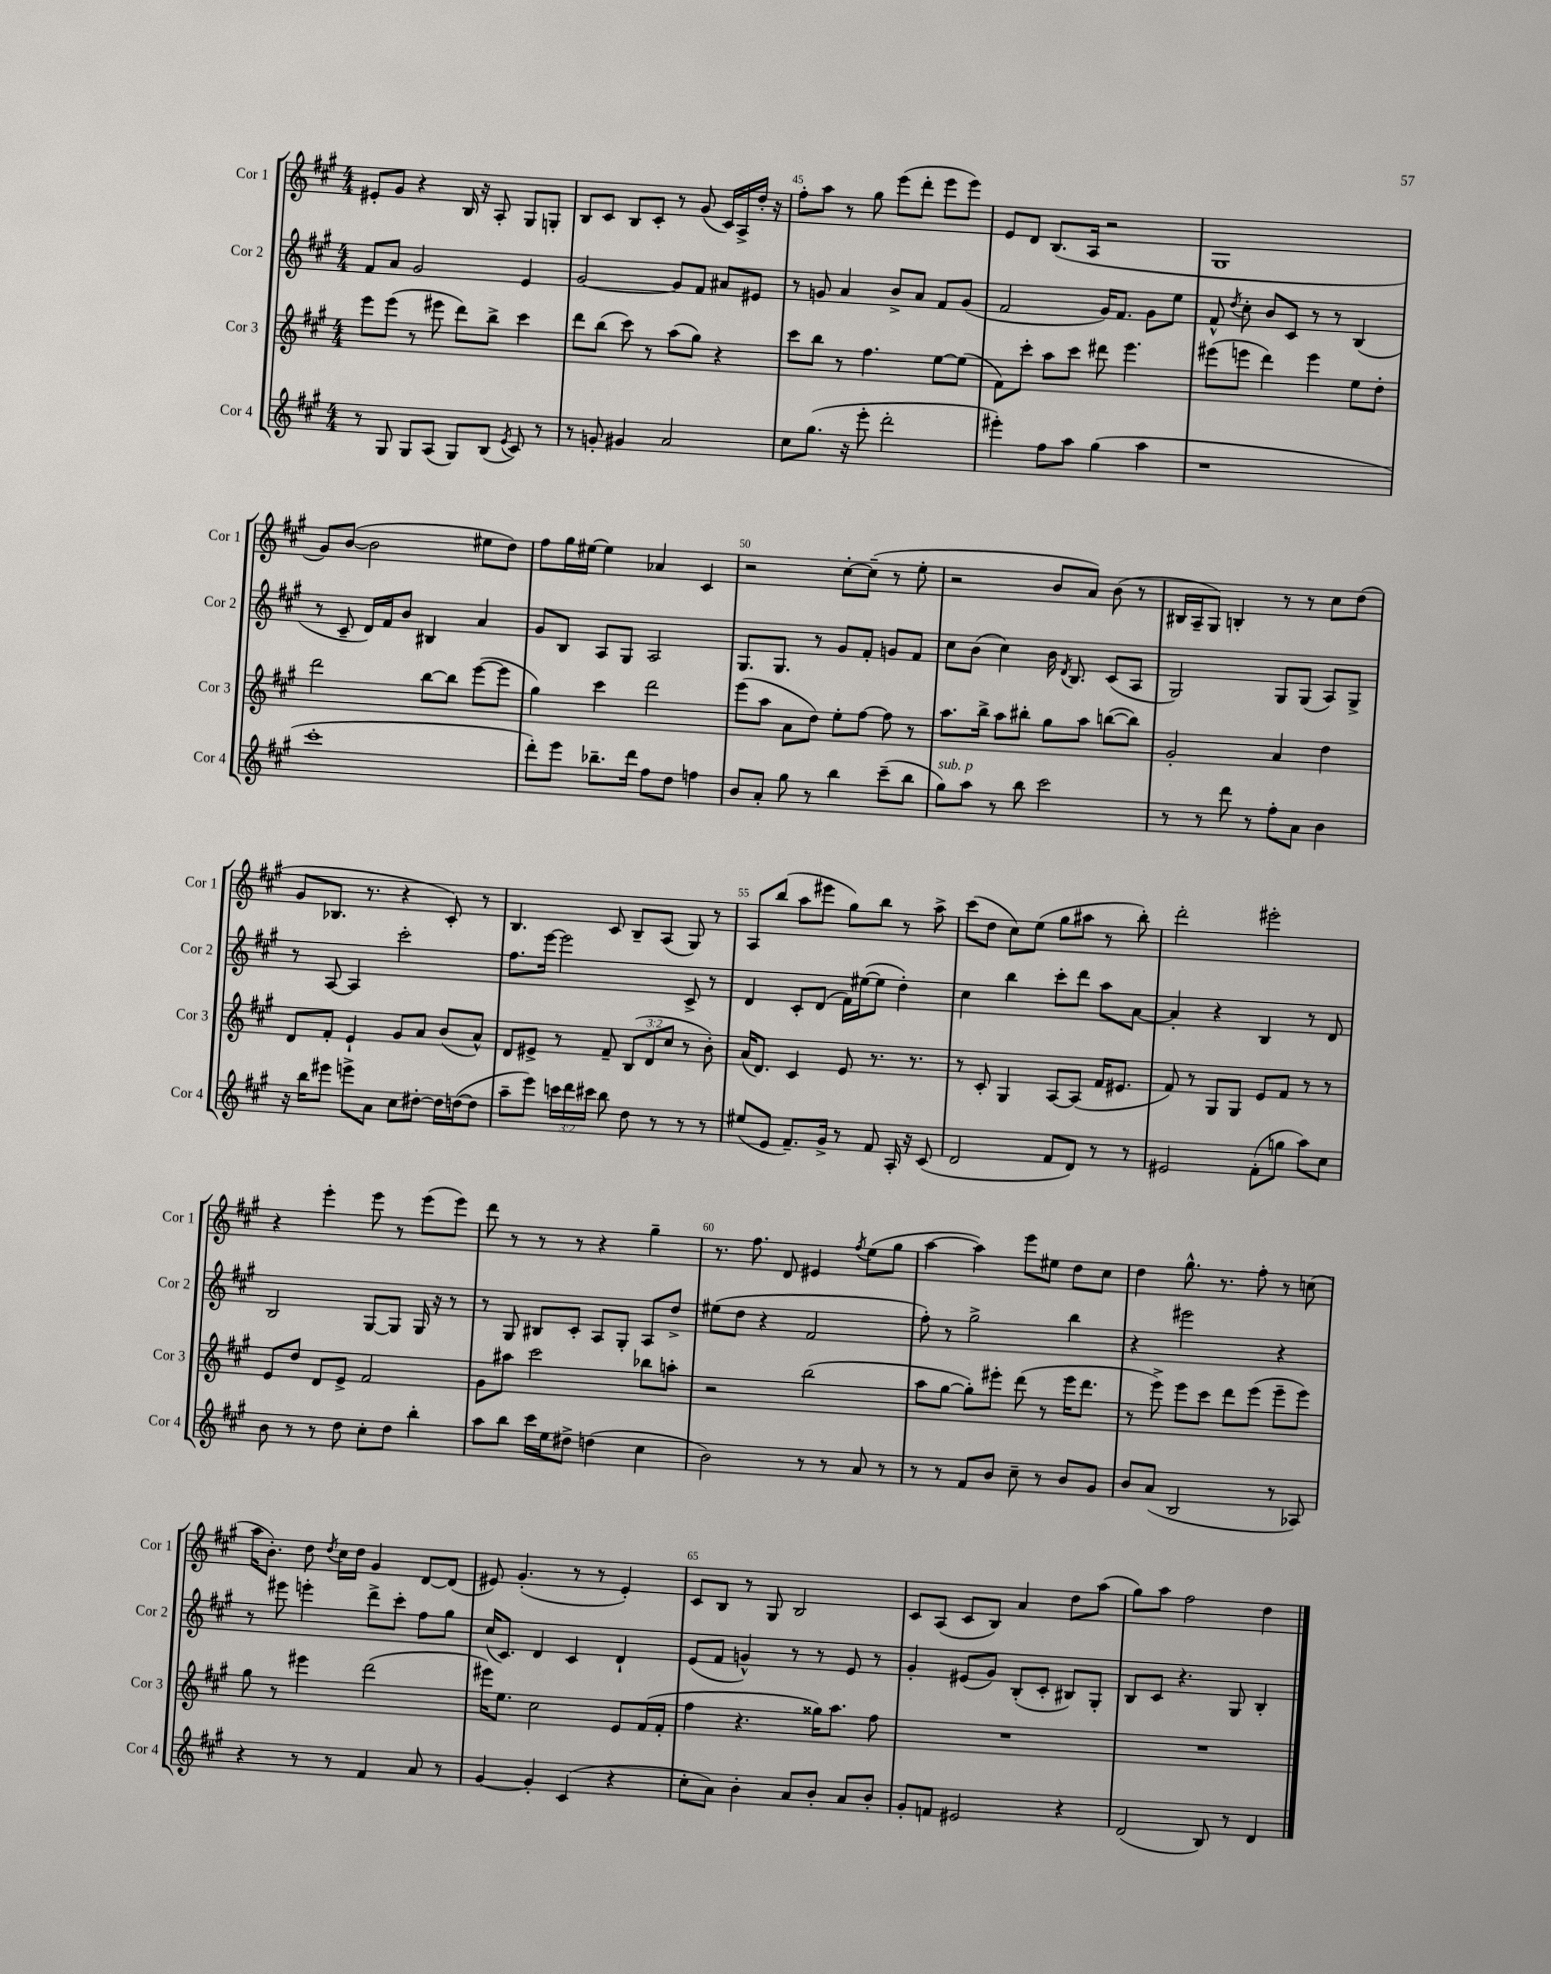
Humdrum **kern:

**kern	**kern	**kern	**kern
*staff4	*staff3	*staff2	*staff1
*clefG2	*clefG2	*clefG2	*clefG2
*k[f#c#g#]	*k[f#c#g#]	*k[f#c#g#]	*k[f#c#g#]
*M4/4	*M4/4	*M4/4	*M4/4
8r	8eee\L	8f#/L	8e#'/L
8G#/	(8eee\J	8a/J	8g#/J
8G#/L	8r	2g#/	4r
(8A/J	8eee#\	.	.
8G#/L)	8ddd\L)	.	16B/
.	.	.	16r
(8B/J	8bb^\J	.	8A'/
8qe/	.	.	.
8c#/)	4ccc#\	4e/	8G#/L
8r	.	.	8G'/J
=	=	=	=
8r	8ddd\L	[2g#/	8B/L
8g'/	(8bb\J	.	8c#/J
4g#/	8ccc#\)	.	8B/L
.	8r	.	8c#'/J
2a/	(8aa\L	8g#/]L	8r
.	8gg#\J)	8f#/J	(8g#/
.	4r	8a#/L	16c#/LL)
.	.	.	16A^/
.	.	8e#/J	16dd'/JJ
.	.	.	16r
=	=	=	=
8cc#\L	8ccc#\L	8r	8ff#'\L
(8.gg#\J	8bb\J	8g/	8aa\J
.	8r	4a/	8r
16r	.	.	.
8eee'\	4.ff#\	.	8gg#\
2ddd'\	.	8b^/L	(8eee\L
.	.	8a/J	8ddd'\J
.	[8ee\L	8f#/L	8eee\L
.	(8ee\]J	(8g/J	8eee\J)
=	=	=	=
4eee#'\)	8f#\L)	2f#/	8e/L
.	8ccc#'\J	.	8d/J
8ff#\L	8aa\L	.	(8.B/L
8aa\J	8ccc#\J	.	.
.	.	.	16A/Jk
(4gg#\	8ddd#\	16g#/LK)	2r
.	.	8.f#/J	.
.	4.eee\	.	.
4aa\	.	8g#\L	.
.	.	8ee\J	.
=	=	=	=
1r	(8eee#\L	8f#^^/	1G#
.	.	8qdd/	.
.	8eee\J	8cc#'\	.
.	4ddd\)	8b/L	.
.	.	8c#/J	.
.	4eee\	8r	.
.	.	8r	.
.	8ee\L	(4B/	.
.	8dd'\J	.	.
=	=	=	=
1ccc#'	2ddd\	8r	8g#/L)
.	.	8c#~/	([8b/J
.	.	16d/LL)	2b\]
.	.	16f#/J	.
.	.	8b/J	.
.	[8bb\L	4B#/	.
.	8bb\]J	.	.
.	([8eee\L	4a/	8ee#\L
.	8eee\]J	.	8dd\J)
=	=	=	=
8ddd'\L)	4gg#\)	8g#/L	8ff#\L
8eee\J	.	8B/J	16gg#\L
.	.	.	[16ee#\JJ
8.bb-~\L	4ccc#\	8A/L	4ee#\]
.	.	8G#/J	.
16ddd\Jk	.	.	.
8ff#\L	2ddd\	2A/	4a-/
8dd\J	.	.	.
4ff\	.	.	4c#/
=	=	=	=
8b/L	(8eee\L	8.G#/L	2r
8a'/J	8aa\J	.	.
.	.	8.G#/J	.
8gg#\	8a\L	.	.
8r	8dd\J)	8r	.
4bb\	8ee'\L	8g#/L	[8cc#'\L
.	[8ff#\J	8f#'/J	(8cc#~\]J
(8ccc#~\L	8ff#\]	8g/L	8r
8bb\J	8r	8f#/J	8ee'\
=	=	=	=
8gg#\L)	8.aa\L	8cc#\L	2r
8aa\J	.	(8b\J	.
.	16bb^\Jk	.	.
8r	8aa\L	4cc#\)	.
8bb\	8bb#'\J	.	.
2ccc#\	8gg#\L	16b\	8b/L
.	.	8qd/	.
.	.	8.B/	.
.	8aa\J	.	8a/J)
.	([8bb\L	(8c#/L	(8b\
.	8bb\]J)	8A/J	8r
=	=	=	=
8r	2g#'/	2G#/)	16B#/LL
.	.	.	16A~/J
8r	.	.	8G#/J)
8ddd\	.	.	4B'/
8r	.	.	.
8ff#'\L	4a/	8G#/L	8r
8a\J	.	(8G#/J	8r
4b\	4dd\	8A/L)	8cc#\L
.	.	8G#^/J	(8dd\J
=	=	=	=
16r	8d/L	8r	8g#/L
16bb\LK	.	.	.
8eee#\J	8f#'/J	[8A/	8.B-/J
8eee^\L	4e`/	4A/]	.
.	.	.	8.r
8a\J	.	.	.
8cc#\L	8g#/L	2ccc#'\	4r
[8dd#'\J	8a/J	.	.
16dd#\]LL	(8b/L	.	8c#'/)
([16dd\J	.	.	.
8dd\]J	8a^^/J)	.	8r
=	=	=	=
8aa~\L	8d/L	8.ff#\L	4.B/
8eee\J)	8e#^/J	.	.
.	.	[16eee\Jk	.
24ccc\LL	8r	2eee\]	.
24ddd\	.	.	.
24ccc#\JJ	.	.	.
8bb\	8f#~/	.	8c#/
8dd\	(12B/L	.	8B~/L
.	12d/	.	.
8r	.	.	(8A/J
.	12cc#/J	.	.
8r	8r	8c#^/	8G#/)
8r	8b'\)	8r	8r
=	=	=	=
(8ee#/L	(16a/LK	4d/	8A/L
.	8.d/J)	.	.
8e/J	.	.	(8bb/J
8.f#~/L)	4c#/	8c#'/L	8aa\L
.	.	(8d/J	8eee#\J
16g#^/Jk	.	.	.
8r	8e/	16f#\LL)	8gg#\L)
.	.	([16ee#\J	.
8f#/	8.r	8ee#\]J	8bb\J
16A'/	.	4dd'\)	8r
16r	8.r	.	.
(8c#/	.	.	8aa^\
=	=	=	=
2d/	8r	4cc#\	(8ccc#\L
.	8c#'/	.	8dd\J
.	4G#/	4bb\	8cc#\L)
.	.	.	(8ee\J
8f#/L	[8A/L	8ccc#'\L	8gg#\L
8d/J)	(8A/]J	8ddd\J	8aa#\J
8r	16f#/LK	8aa\L	8r
.	8.e#/J	.	.
8r	.	[8a\J	8bb'\)
=	=	=	=
2e#/	8f#/)	4a'/]	2ddd'\
.	8r	.	.
.	8G#/L	4r	.
.	8G#/J	.	.
(8f#'\L	8e/L	4B/	2eee#'\
8gg\J	8f#/J	.	.
8aa\L)	8r	8r	.
8cc#\J	8r	8d/	.
=	=	=	=
8b\	8e/L	2B/	4r
8r	8dd/J	.	.
8r	8d/L	.	4eee'\
8dd\	8e^/J	.	.
8cc#'\L	2f#/	[8G#/L	8eee\
8dd\J	.	8G#/]J	8r
4bb'\	.	16G#/	(8eee\L
.	.	16r	.
.	.	8r	8eee\J)
=	=	=	=
8aa\L	8g#\L	8r	8ddd\
8bb\J	8aa#\J	8G#/	8r
16ccc#\LL	2ccc#\	8B#/L	8r
16ee\J	.	.	.
8dd#^\J	.	8c#'/J	8r
(4dd\	.	8A/L	4r
.	.	8G#'/J	.
4cc#\	8bb-\L	8A/L	4gg#~\
.	8aa'\J	8dd^/J	.
=	=	=	=
2b\)	2r	(8ee#\L	8.r
.	.	8dd\J	.
.	.	.	8.ff#\
.	.	4r	.
.	.	.	8d/
8r	(2bb\	2f#/	4e#/
8r	.	.	.
.	.	.	8qff#/
8a/	.	.	(8ee\L
8r	.	.	8gg#\J
=	=	=	=
8r	8aa\L	8ff#'\)	[4aa\
8r	[8gg#\J	8r	.
8f#/L	8gg#'\]L)	2gg#^\	4aa\])
8b/J	8eee#'\J	.	.
8cc#~\	(8ddd\	.	8eee\L
8r	8r	.	8ee#\J
8b/L	16eee#\LK	4bb\	8dd\L
.	8.ddd\J	.	.
8g#/J	.	.	8cc#\J
=	=	=	=
8b/L	8r	4r	4dd\
(8a/J	8eee^\)	.	.
2B/	8eee\L	2eee#\	8.gg#^^\
.	8ccc#\J	.	.
.	.	.	8.r
.	8ddd\L	.	.
.	(8eee\J	.	8ff#'\
8r	8eee~\L	4r	8r
8A-/)	8eee\J)	.	(8cc\
=	=	=	=
4r	8gg#\	8r	16aa\LK
.	.	.	8.b'\J)
.	8r	8eee#\	.
8r	4eee#\	4eee'\	8dd\
.	.	.	8qdd/
8r	.	.	16cc#\LL
.	.	.	16dd\JJ
4f#/	(2ddd\	8ddd^\L	4g#/
.	.	8ccc#'\J	.
8a/	.	8ff#\L	[8d/L
8r	.	8gg#\J	(8d/]J
=	=	=	=
[4g#/	16eee#\LK)	(16cc#/LK	8e#/)
.	8.ee\J	8.c#/J)	.
.	.	.	(4.g#'/
4g#'/]	2cc#\	4d/	.
(4c#/	.	4c#/	8r
.	.	.	8r
4r	8e/L	4d`/	4e#'/)
.	(16f#/L	.	.
.	16f#'/JJ	.	.
=	=	=	=
8cc#'\L	4ff#\	(8e/L	8c#/L
8a\J)	.	8f#/J	8B/J
4b'\	4.r	4g^^/)	8r
.	.	.	8G#/
8a/L	.	8r	2B/
8b'/J	16gg##\LK)	8r	.
.	8.aa\J	.	.
8a/L	.	8e/	.
8b'/J	8ff#\	8r	.
=	=	=	=
8g#'/L	1r	4g#'/	8c#/L
8f/J	.	.	(8A/J
2e#/	.	(8e#/L	8c#/L
.	.	8g#/J)	8B/J)
.	.	(8B'/L	4a/
.	.	8c#'/J	.
4r	.	8B#/L)	8dd\L
.	.	8G#'/J	(8aa\J
=	=	=	=
(2d/	1r	8B/L	8gg#\L)
.	.	8c#/J	8aa\J
.	.	4.r	2ff#\
8B/)	.	.	.
8r	.	8G#/	.
4d/	.	4B'/	4dd\
==	==	==	==
*-	*-	*-	*-
